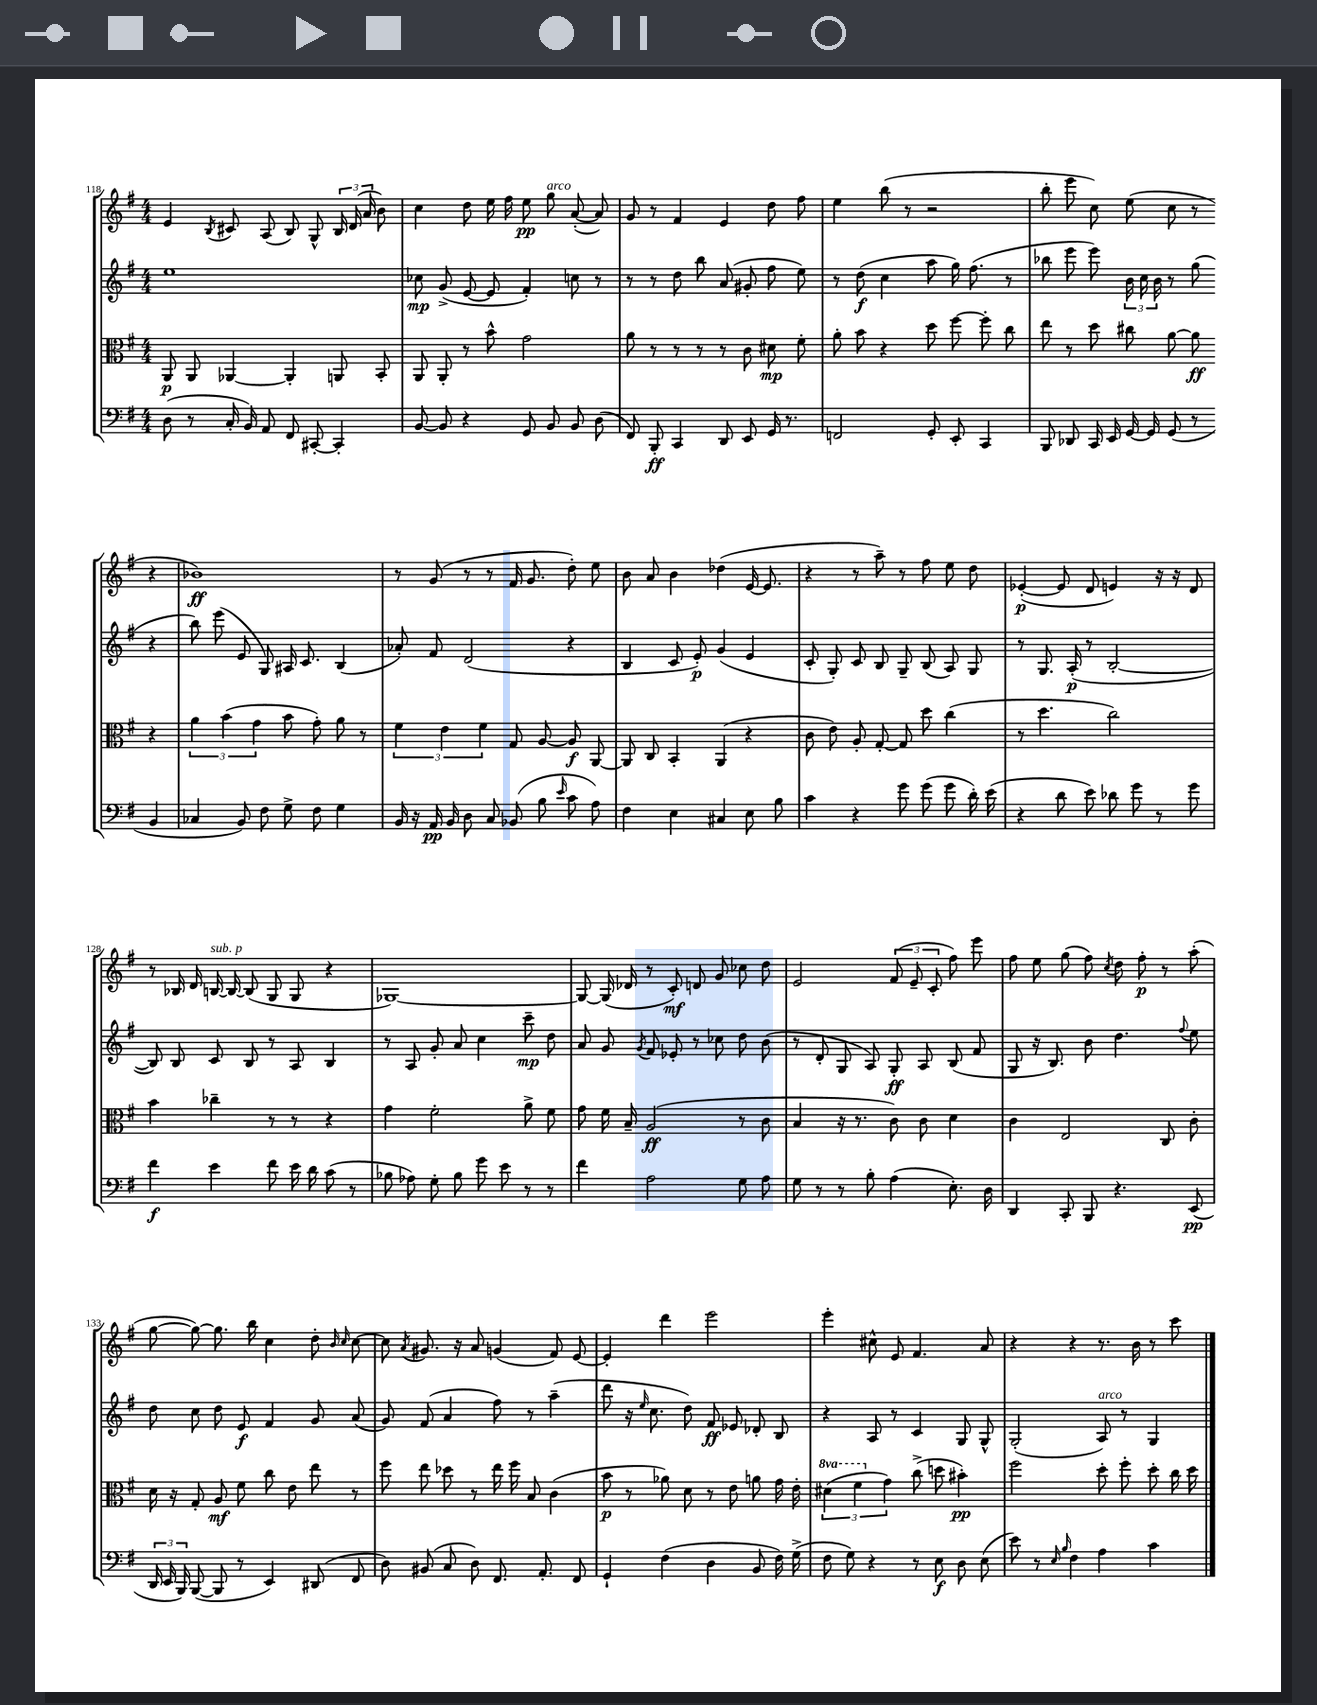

**kern	**kern	**kern	**kern
*staff4	*staff3	*staff2	*staff1
*clefF4	*clefC3	*clefG2	*clefG2
*k[f#]	*k[f#]	*k[f#]	*k[f#]
*M4/4	*M4/4	*M4/4	*M4/4
(8D	8AA	1ee	4e
8r	8AA	.	.
.	.	.	8qB
16C'	[4AA-	.	8c#
16BB)	.	.	.
8AA	.	.	(8A
8FF#	4AA-']	.	8B)
[8CC#'	.	.	8G^^
4CC#']	8AA	.	24B
.	.	.	(24d
.	.	.	24a
.	8BB'	.	8b)
=	=	=	=
[8BB	8AA	8cc-	4cc
8BB]	8AA'	(8g^	.
4r	8r	[8e	8dd
.	8b^^	8e]	16ee
.	.	.	16ff#
8GG	2g	4f#')	8ee
8BB	.	.	8gg
8BB	.	8cc	([8a'
(8D	.	8r	8a])
=	=	=	=
8FF#)	8a	8r	8g
8BBB'	8r	8r	8r
4CC	8r	8dd	4f#
.	8r	8bb	.
8DD	8r	(8a	4e
8EE	8c	8g#'	.
16GG	8d#	8ff#	8dd
8.r	.	.	.
.	8f#'	8ee)	8ff#
=	=	=	=
2FF	8a'	8r	4ee
.	8b	(8dd	.
.	4r	4cc	(8bb
.	.	.	8r
8GG'	8dd	8aa	2r
8EE'	[8ff#	16gg)	.
.	.	(8.ff#	.
4CC	8ff#']	.	.
.	8cc	8r	.
=	=	=	=
8BBB	8ee	8bb-	8bb'
8DD-	8r	8eee	8eee
16CC	8dd	8eee)	8cc)
16EE	.	.	.
[16GG	8cc#	24b	(8ee
.	.	24cc	.
16GG]	.	.	.
.	.	24b	.
(8GG	[8a	8r	8cc
8r	8a]	(8gg	8r
4BB	4r	4r	4r
=	=	=	=
4C-	6a	8bb)	1b-)
.	.	(8eee	.
.	(6b	.	.
8BB)	.	8e	.
.	6g	.	.
8F#	.	8G)	.
8G^	8b	16A#	.
.	.	8.c	.
8F#	8g')	.	.
4G	8a	(4B	.
.	8r	.	.
=	=	=	=
16BB	6f#	8a-')	8r
16r	.	.	.
16AA	.	8f#	(8g
.	6e	.	.
16BB	.	.	.
8D	.	(2d	8r
.	6f#	.	.
8C	.	.	8r
(8BB-	8G	.	16f#
.	.	.	8.g
8B	[8A	.	.
16qqe	.	.	.
8c	8A]	4r	8dd')
8A)	[8AA	.	8ee
=	=	=	=
4F#	8AA]	4B	8b
.	8C	.	8a
4E	4BB'	8c	4b
.	.	8e')	.
4C#	(4AA	(4g	(4dd-
8E	4r	4e	[16e
.	.	.	8.e]
8B	.	.	.
=	=	=	=
4c	8c	8c'	4r
.	8e)	8G')	.
4r	8A'	8c	8r
.	[8G'	8B	8aa~)
8g	8G]	8G~	8r
(8g	8dd	(8B	8ff#
8g	(4cc	8A)	8ee
16d')	.	8G	8dd
(16e	.	.	.
=	=	=	=
4r	8r	8r	([4e-'
.	4.dd	8.G	.
8d	.	.	8e-]
.	.	(16A'	.
8e)	.	8r	8d
8d-	2cc)	[2B'	4e)
8g	.	.	.
8r	.	.	16r
.	.	.	16r
8g	.	.	8d
=	=	=	=
4f#	4b	8B])	8r
.	.	8B	16B-
.	.	.	16d
4e	4cc-~	8c	[16B
.	.	.	16B_
.	.	8B	(8B]
8f#	8r	8r	8G
16e	8r	8A	8G
16d	.	.	.
(8c	4r	4B	4r
8r	.	.	.
=	=	=	=
8B-	4g	8r	[1G-)
8A-)	.	8A	.
8G'	2f#'	8g'	.
8B-	.	8a	.
8g	.	4cc	.
8e	.	.	.
8r	8a^	8ccc~	.
8r	8f#	8dd	.
=	=	=	=
4f#	8g	8a	8G-_
.	16f#	8g	(16G-]
.	16B~	.	16d-
.	.	8qg	.
2A	(2A	8f#	8r
.	.	8e-'	8c')
.	.	8r	8d
.	.	8cc-	8g
8G	8r	8dd	8cc-
8A	8c	(8b	8dd
=	=	=	=
8G	4B	8r	2e
8r	.	8d'	.
8r	16r	8G	.
.	8.r	.	.
8B'	.	8A)	.
(4A	8c)	8G'	(12f#
.	.	.	12e~
.	8c	8A	.
.	.	.	12c'
8.E')	4d	(8B	8ff#)
.	.	8f#	8eee
16D	.	.	.
=	=	=	=
4DD	4c	8G	8ff#
.	.	16r	8ee
.	.	8.B)	.
8CC'	2E	.	(8gg
8BBB	.	8b	8ff#)
.	.	.	8qcc
4.r	.	4.dd	8dd
.	.	.	8ff#'
.	8C	.	8r
.	.	8qqff#	.
(8EE	8c'	8ee	(8aa'
=	=	=	=
24DD	16d	8dd	[8gg
24EE	.	.	.
.	16r	.	.
24BBB)	.	.	.
([8BBB	8G'	8cc	8gg_)
8BBB]	8A	8dd	8.gg]
8r	8f#	8e	.
.	.	.	16bb
4EE)	8cc	4f#	4cc
.	8e	.	.
(8DD#	8ee	8g	8dd'
.	.	.	16qqb
.	.	.	16qqcc
8FF#	8r	(8a	[8cc
=	=	=	=
8D)	8ff#	8g)	8cc]
.	.	.	8qa
(8BB#	8ee	(8f#	8.g#
8C	8dd-	4a	.
.	.	.	16r
8D)	8r	.	8a
8.FF#	16ee	8ff#)	(4g
.	16ff#	.	.
.	8B	8r	.
8.AA'	.	.	.
.	(4c	(4aa~	8f#)
8FF#	.	.	[8e
=	=	=	=
4GG`	8b	8ddd	4e']
.	8r	16r	.
.	.	16qqee	.
.	.	8.cc	.
(4F#	8a-)	.	4ddd
.	8d	8dd)	.
4D	8r	8f#	2eee
.	8e	8e-	.
8BB	8a	8d-'	.
16F#)	16g	8B	.
(16G^	16e'	.	.
=	=	=	=
8F#	(6dd#	4r	4eee'
8G)	.	.	.
.	6ff#	.	.
4r	.	8A	8cc#^^
.	6g)	.	.
.	.	8r	8e
8r	(8cc^	4c	4.f#
8E	8dd	.	.
8D	4b#')	8G	.
(8E	.	8G^^	8a
=	=	=	=
8e)	2ff#	(2G'	4r
8r	.	.	.
16qqE	.	.	.
16qqB	.	.	.
4F#	.	.	4r
4A	8dd'	8A)	8.r
.	8ff#'	8r	.
.	.	.	16b
4c	8dd'	4G	8r
.	16cc	.	8ccc
.	16dd	.	.
==	==	==	==
*-	*-	*-	*-
